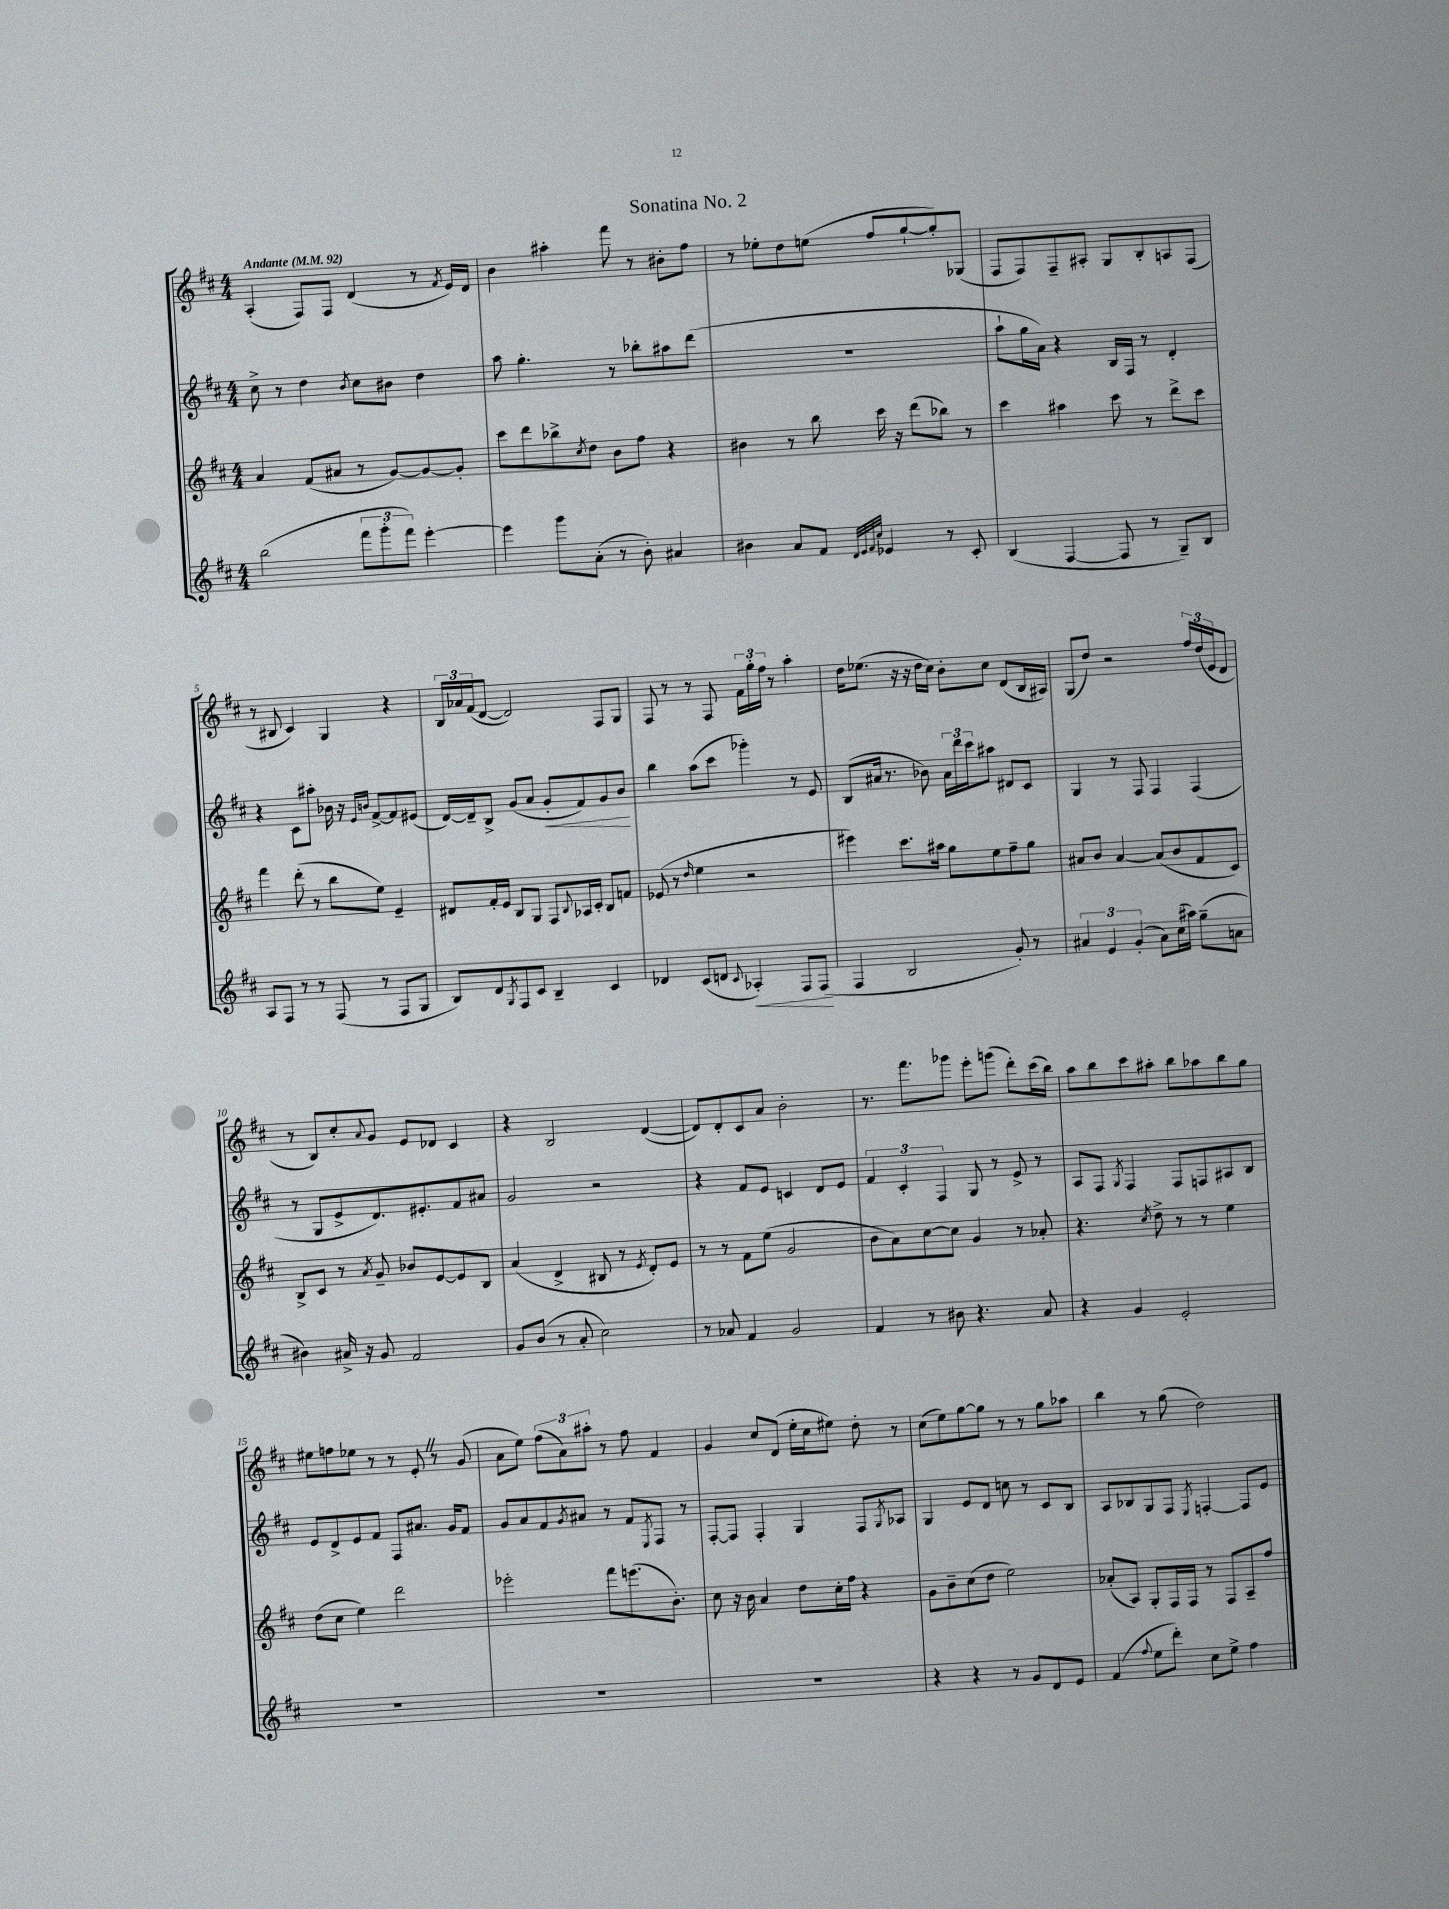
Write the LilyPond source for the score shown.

\header { title = "Sonatina No. 2" }
<<
\new StaffGroup <<
\new Staff = "s0" {
    \clef treble \key d \major \numericTimeSignature \time 4/4 \tempo "Andante" 4 = 92
    a4-.( fis8) fis8 d'4( r8 \acciaccatura { fis'8 } e'16) d'16 |
    b'4 ais''4-. fis'''8 r8 bis'8-. fis''8 |
    r8 ees''8-. d''8 e''8( fis''8 g''8~-! g''8-.) ges8( |
    fis8 fis8) fis8-- ais8-. g8 b8-. a8 fis8( |
    r8 bis8 cis'4) g4 r4 |
    \tuplet 3/2 { b16 aes'16 fis'16( } d'8~ d'2) fis8 g8 |
    fis8 r8 r8 fis8 \tuplet 3/2 { fis'16 g''16-. fis''16 } r8 a''4-. |
    d''16 ees''8.( r16 r16 d''16 cis''16) b'8-. cis''8 d'8( b16 ais16) |
    g8( d''8) r2 \tuplet 3/2 { fis''16 d''16( e'16 } d'8 |
    r8 b8) cis''8-. \appoggiatura { a'8 } g'8 e'8 des'8 cis'4 |
    r4 b2 d'4~( |
    d'8) d'8-. cis'8 a'8 b'2-. |
    r8. fis'''8. ges'''8 e'''8-. g'''8( d'''8-.) cis'''16( b''16) |
    a''8 b''8 cis'''8 ais''8-. b''8 aes''8 b''8 g''8 |
    eis''8 f''8 ees''8 r8 r8 e'8-. \once \override BreathingSign.text = \markup { \musicglyph "scripts.caesura.straight" } \breathe r8 g'8( |
    a'8 e''8) \tuplet 3/2 { fis''8( a'8) ais''8-. } r8 fis''8 fis'4 |
    g'4 cis''8 d'8( e''16-. cis''16 eis''8) d''8-. r8 |
    cis''8( e''8) g''8~ g''8 r8 r8 g''8 aes''8 |
    b''4 r8 g''8( d''2) \bar "|." |
}
\new Staff = "s1" {
    \clef treble \key d \major \numericTimeSignature \time 4/4
    cis''8-> r8 d''4 \acciaccatura { b'8 } cis''8 bis'8 d''4 |
    a''8 g''4.-. r8 bes''8-. ais''8 d'''8( |
    R1 |
    a''8-! g''16 a'16) r4 b16 fis16 r8 d'4-. |
    r4 cis'8 ais''8-. bes'16 r16 \grace { e'16 b'16 } fis'8~-> fis'8 eis'8( |
    d'16~) d'16-- b8-> g'8( a'8 g'8-.\< fis'8) g'8 b'8\! |
    b''4 a''8( cis'''8 ges'''4-.) r8 e'8 |
    b8( ais'16 r8. bes'8) \tuplet 3/2 { ais'16 d'''16 cis'''16 } ais''8 dis'8 cis'8 |
    g4 r8 fis8 fis4 fis4( |
    r8 g8 e'8-> d'8.) eis'8.-. fis'8 ais'8 |
    g'2 r2 |
    r4 fis'8 e'8 c'4 d'8 e'8 |
    \tuplet 3/2 { fis'4 cis'4-. fis4 } g8 r8 e'8-> r8 |
    a8 fis8 \acciaccatura { g8 } fis4 fis8 f8 ais8 b8 |
    e'8 d'8-> e'8 fis'8 fis8 ais'8. g'16 fis'8 |
    g'8 a'8 fis'8 \acciaccatura { g'8 } ais'8 r8 fis'8 \acciaccatura { e8 } fis8 r8 |
    fis8~-. fis8 fis4-. g4 fis8 \acciaccatura { g8 } aes8 |
    g4 e'8 d'8 c''8 r8 cis'8 b8 |
    a8 bes8 g8 fis8 \acciaccatura { e8 } f4~-. f8 e'8 \bar "|." |
}
\new Staff = "s2" {
    \clef treble \key d \major \numericTimeSignature \time 4/4
    a'4 fis'8( ais'8 r8 g'8~) g'8~ g'8-. |
    cis'''8 d'''8 bes''8-> \acciaccatura { cis''8 } d''8 b'8 fis''8 r4 |
    bis'4 r8 b''8 cis'''16 r16 d'''8( bes''8) r8 |
    cis'''4 ais''4 cis'''8 r8 d'''8-> cis'''8 |
    fis'''4 d'''8-.( r8 b''8 e''8) e'4-- |
    dis'8 fis'16-. e'16 b8 g8 fis8 \appoggiatura { b8 } aes16 cis'16-. b8 f'8 |
    ees'8( r8 \grace { d''16 } e''4 r2 |
    eis'''4) cis'''8. ais''16 g''8 e''8 fis''8-- g''8 |
    ais'8 b'8 ais'4~ ais'8( b'8 fis'8 cis'8) |
    b8-> cis'8 r8 \acciaccatura { a'8 } g'8-- bes'8 e'8~ e'8 b8 |
    a'4( d'4-> bis8 r8 \acciaccatura { e'8 } d'8-.) e'8 |
    r8 r8 fis'8 e''8( g'2 |
    b'8 a'8) cis''8~ cis''8 g'4 r8 aes'8-. |
    r4. \acciaccatura { cis''8 } d''8-> r8 r8 e''4 |
    d''8( cis''8 e''4) d'''2 |
    ees'''2-. fis'''8 e'''8.( b'8.-.) |
    cis''8 r16 b'16 a'4 d''8 cis''16-. fis''16 r4 |
    g'8 b'8-- cis''8( d''8 e''2) |
    aes'8-.( a8) g8-. fis16 fis16 r8 fis8 a8-- fis''8 \bar "|." |
}
\new Staff = "s3" {
    \clef treble \key d \major \numericTimeSignature \time 4/4
    b''2( \tuplet 3/2 { fis'''8 g'''8-. fis'''8) } e'''4~-. |
    e'''4 g'''8 a'8-.( r8 b'8-.) ais'4 |
    bis'4 a'8 fis'8 \grace { d'32 e'32 fis'32 cis''32 } ees'4 r8 cis'8-. |
    b4( fis4~ fis8 r8 g8--) b8 |
    a8 fis8 r8 r8 fis8( r8 fis8 g8 |
    b8) d'8 \acciaccatura { g8 } fis8 cis'8 b4-- cis'4 |
    des'4 cis'8( d'8 \appoggiatura { cis'8 } aes4-.\<) fis8 fis8\!( |
    fis4 b2 g'8-.) r8 |
    \tuplet 3/2 { ais'4 e'4 g'4-.( } ais'8) cis''16( ais''16) g''8--( a'8 |
    bis'4) ais'16-> r16 g'8 fis'2 |
    g'8 b'8( r8 a'8-. cis''2) |
    r8 aes'8 fis'4 g'2 |
    fis'4 r8 bis'8 r4. a'8 |
    r4 g'4 e'2-. |
    R1 |
    R1 |
    R1 |
    r4 r4 r8 g'8 d'8 e'8 |
    fis'4( \appoggiatura { fis''8 } e''8 d'''8-.) cis''8 e''8-> fis''4 \bar "|." |
}
>>
>>
